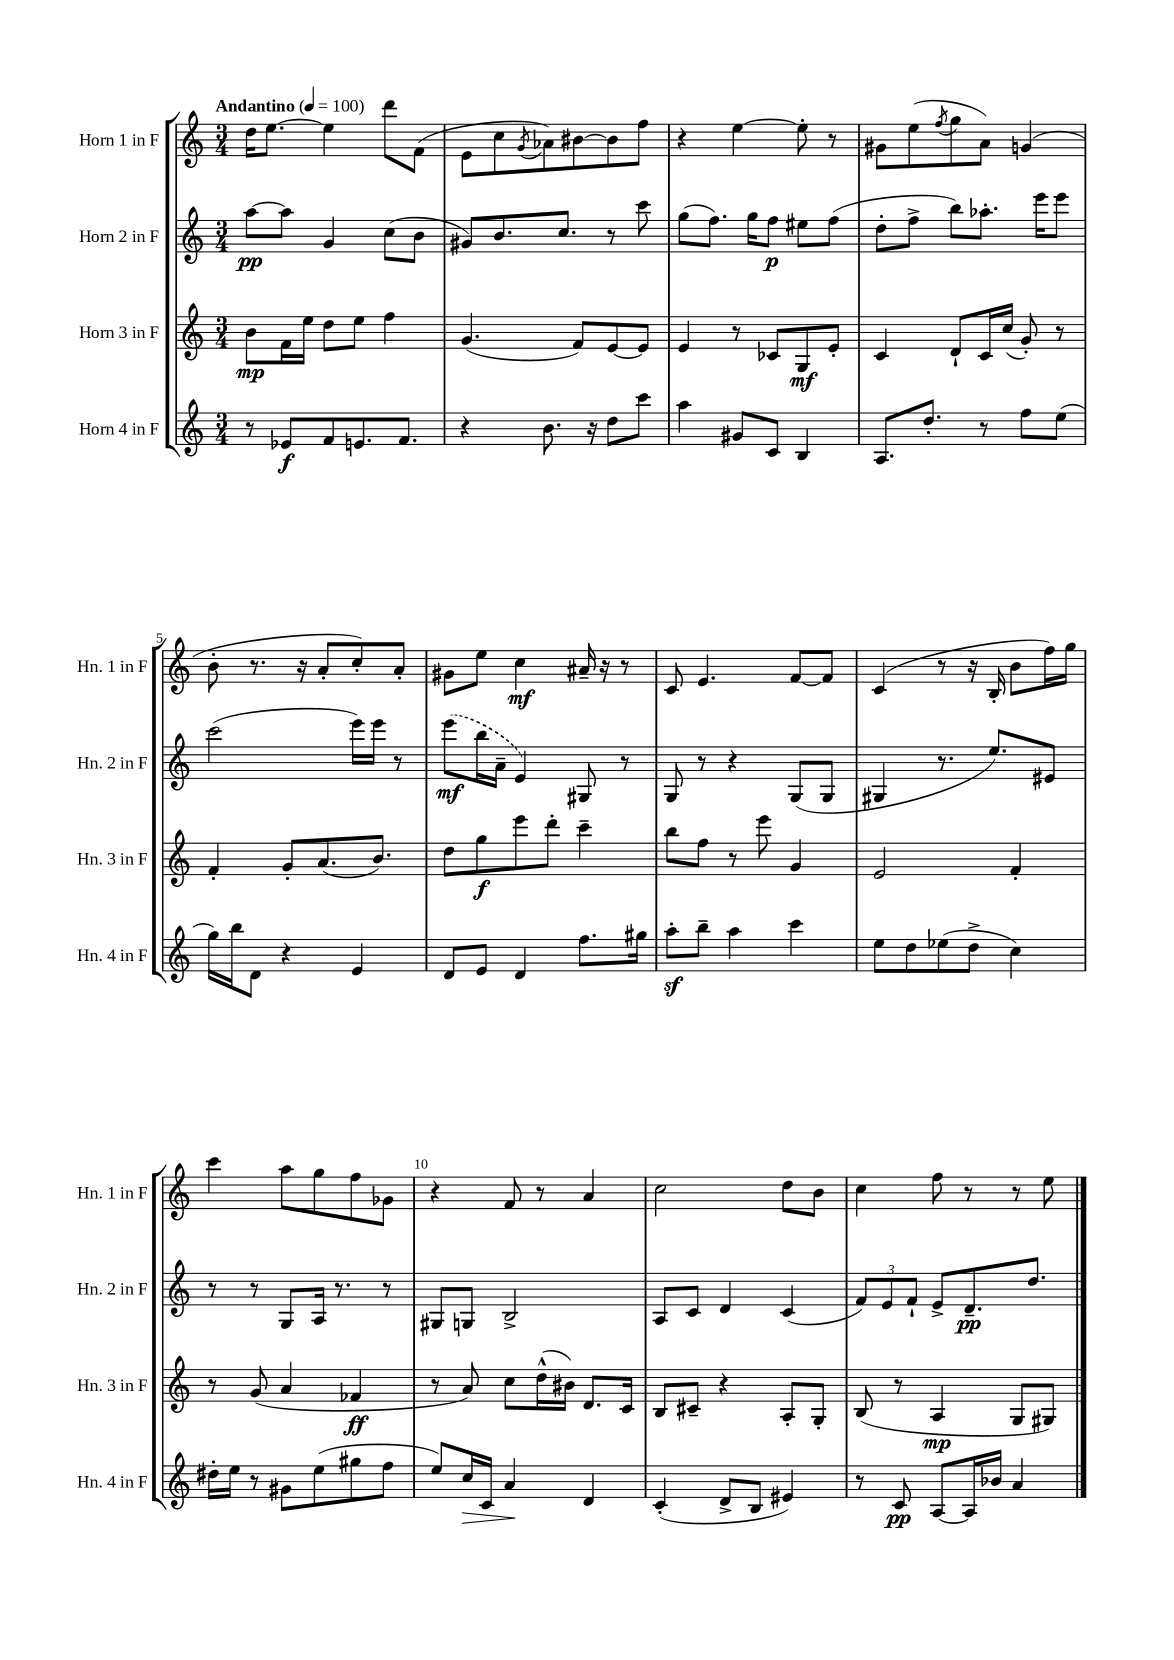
<<
\new StaffGroup <<
\new Staff = "s0" \with { instrumentName = "Horn 1 in F" shortInstrumentName = "Hn. 1 in F" } {
    \clef treble \key c \major \numericTimeSignature \time 3/4 \tempo "Andantino" 4 = 100
    d''16 e''8.~ e''4 d'''8 f'8( |
    e'8 c''8 \acciaccatura { g'8 } aes'8) bis'8~ bis'8 f''8 |
    r4 e''4~ e''8-. r8 |
    gis'8 e''8( \acciaccatura { f''8 } g''8 a'8) g'4( |
    b'8-. r8. r16 a'8-. c''8-.) a'8-. |
    gis'8 e''8 c''4\mf ais'16-- r16 r8 |
    c'8 e'4. f'8~ f'8 |
    c'4( r8 r16 b16-. b'8 f''16) g''16 |
    c'''4 a''8 g''8 f''8 ges'8 |
    r4 f'8 r8 a'4 |
    c''2 d''8 b'8 |
    c''4 f''8 r8 r8 e''8 \bar "|." |
}
\new Staff = "s1" \with { instrumentName = "Horn 2 in F" shortInstrumentName = "Hn. 2 in F" } {
    \clef treble \key c \major \numericTimeSignature \time 3/4
    a''8~\pp a''8 g'4 c''8( b'8 |
    gis'8) b'8. c''8. r8 c'''8 |
    g''8( f''8.) g''16 f''8\p eis''8 f''8( |
    d''8-. f''8-> b''8) aes''8.-. e'''16 e'''8 |
    c'''2( e'''16) e'''16 r8 |
    \once \slurDashed e'''8\mf( b''16 a'16-- e'4) gis8 r8 |
    g8 r8 r4 g8( g8 |
    gis4 r8. e''8.) eis'8 |
    r8 r8 g8 a16 r8. r8 |
    gis8 g8 b2-> |
    a8 c'8 d'4 c'4( |
    \tuplet 3/2 { f'8) e'8 f'8-! } e'8-> d'8.--\pp d''8. \bar "|." |
}
\new Staff = "s2" \with { instrumentName = "Horn 3 in F" shortInstrumentName = "Hn. 3 in F" } {
    \clef treble \key c \major \numericTimeSignature \time 3/4
    b'8\mp f'16 e''16 d''8 e''8 f''4 |
    g'4.( f'8) e'8~ e'8 |
    e'4 r8 ces'8 g8\mf e'8-. |
    c'4 d'8-! c'16 c''16( g'8-.) r8 |
    f'4-. g'8-. a'8.( b'8.) |
    d''8 g''8\f e'''8 d'''8-. c'''4-- |
    b''8 f''8 r8 e'''8 g'4 |
    e'2 f'4-. |
    r8 g'8( a'4 fes'4\ff |
    r8 a'8) c''8 d''16-^( bis'16) d'8. c'16 |
    b8 cis'8-- r4 a8-. g8-. |
    b8( r8 a4\mp g8 gis8) \bar "|." |
}
\new Staff = "s3" \with { instrumentName = "Horn 4 in F" shortInstrumentName = "Hn. 4 in F" } {
    \clef treble \key c \major \numericTimeSignature \time 3/4
    r8 ees'8\f f'8 e'8. f'8. |
    r4 b'8. r16 d''8 c'''8 |
    a''4 gis'8 c'8 b4 |
    a8. d''8.-. r8 f''8 e''8( |
    g''16) b''16 d'8 r4 e'4 |
    d'8 e'8 d'4 f''8. gis''16 |
    a''8-.\sf b''8-- a''4 c'''4 |
    e''8 d''8 ees''8( d''8-> c''4) |
    dis''16-. e''16 r8 gis'8 e''8( gis''8 f''8 |
    e''8) c''16\> c'16 a'4\! d'4 |
    c'4-.( d'8-> b8 eis'4) |
    r8 c'8\pp a8~ a16 bes'16 a'4 \bar "|." |
}
>>
>>
\layout { \context { \Score \override BarNumber.break-visibility = ##(#f #t #t) barNumberVisibility = #(every-nth-bar-number-visible 5) } }
